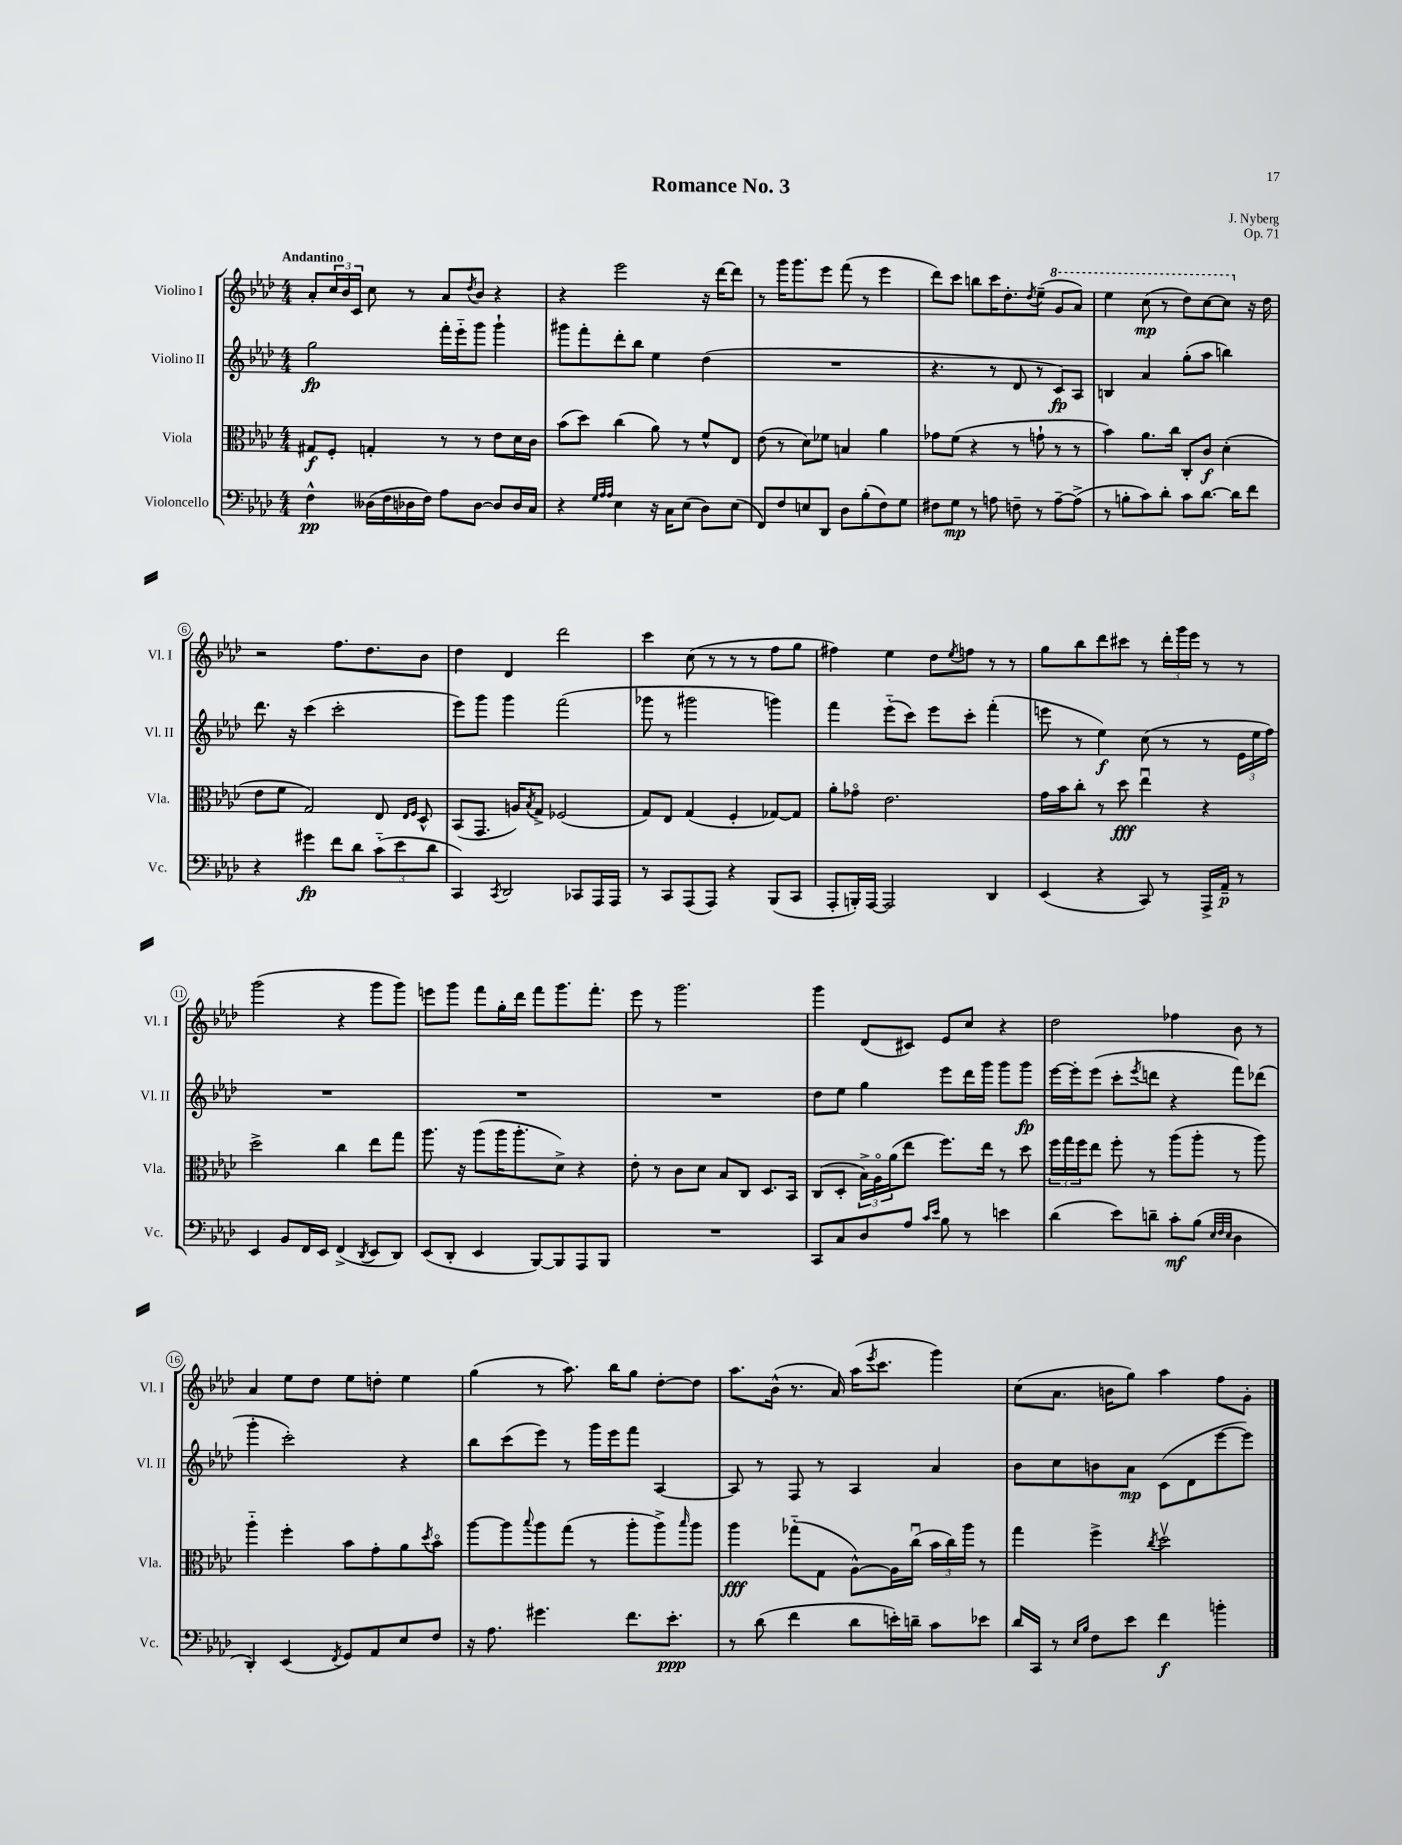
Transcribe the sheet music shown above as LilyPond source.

\header { title = "Romance No. 3" composer = "J. Nyberg" opus = "Op. 71" }
<<
\new StaffGroup <<
\new Staff = "s0" \with { instrumentName = "Violino I" shortInstrumentName = "Vl. I" } {
    \clef treble \key aes \major \numericTimeSignature \time 4/4 \tempo "Andantino"
    aes'8-. \tuplet 3/2 { c''16 bes'16 c'16 } c''8 r8 aes'8 \acciaccatura { des''8 } bes'8 r4 |
    r4 ees'''2 r16 des'''16~ des'''8 |
    r8 g'''16 g'''8. ees'''8 f'''8( r8 ees'''4 |
    des'''8) c'''8 b''8 c'''16 des''8.-. \acciaccatura { des''8 } ees''8--( \ottava #1 g''8 aes''8) |
    ees'''4 c'''8\mp( r8 des'''8) c'''8~ c'''8 \ottava #0 r16 des''16 |
    r2 f''8. des''8. bes'8 |
    des''4 des'4 des'''2 |
    c'''4 c''8( r8 r8 r8 f''8 g''8 |
    fis''4) ees''4 des''8 \acciaccatura { ees''8 } f''8 r8 r8 |
    g''8 bes''8 des'''8 cis'''8 r8 \tuplet 3/2 { des'''16-. g'''16 ees'''16 } r8 r8 |
    g'''2( r4 g'''8 g'''8) |
    e'''8 g'''8 f'''8 g''16-. des'''16 f'''8 g'''8. f'''8.-. |
    ees'''8 r8 g'''2. |
    g'''4 des'8( cis'8) ees'8 c''8 r4 |
    des''2 fes''4 bes'8 r8 |
    aes'4 ees''8 des''8 ees''8 d''8-. ees''4 |
    g''4( r8 aes''8.) bes''16 g''8 des''8~-. des''8 |
    aes''8. bes'16-^( r8. aes'16) aes''16( \acciaccatura { ees'''8 } c'''8. g'''4) |
    c''8( aes'8. b'16 g''8) aes''4 f''8 g'8-. \bar "|." |
}
\new Staff = "s1" \with { instrumentName = "Violino II" shortInstrumentName = "Vl. II" } {
    \clef treble \key aes \major \numericTimeSignature \time 4/4
    g''2\fp f'''16-. ees'''16-_ g'''8 g'''4-! |
    gis'''8 f'''8-. des'''8-. bes''8 ees''4 des''4( |
    R1 |
    r4. r8 des'8 r8 c'8\fp) aes8 |
    b4 aes'4 g''8-.( aes''8 b''4) |
    des'''8. r16 c'''4( c'''2-. |
    ees'''8) g'''8 g'''4 f'''2( |
    ges'''8 r8 gis'''2 g'''4) |
    f'''4 ees'''8-_( c'''8) ees'''8 c'''8-. f'''4-.( |
    e'''8 r8 ees''4\f) c''8( r8 r8 \tuplet 3/2 { ees'16 ees''16 f''16) } |
    R1 |
    R1 |
    R1 |
    des''8 ees''8 g''4 ees'''8 des'''16 g'''16 g'''8 g'''8\fp |
    ees'''16~ ees'''16-. ees'''8( c'''8-. \acciaccatura { ees'''8 } d'''8 r4 f'''8) des'''8( |
    g'''4-. c'''2-.) r4 |
    bes''8 c'''8( ees'''8) r8 g'''16 ees'''16 f'''8 aes4~ |
    aes8 r8 f8 r8 aes4 aes'4 |
    bes'8 c''8 b'8 aes'8\mp c'8( des'8 ees'''8~ ees'''8) \bar "|." |
}
\new Staff = "s2" \with { instrumentName = "Viola" shortInstrumentName = "Vla." } {
    \clef alto \key aes \major \numericTimeSignature \time 4/4
    gis8\f f8-. g4-. r8 r8 ees'8 des'16 c'16 |
    bes'8( des''8) c''4( aes'8) r8 f'8-^ ees8 |
    ees'8( r8 des'8) fes'8 b4 aes'4 |
    ges'8 f'8( r4 r8 g'8-! r8 r8 |
    bes'4) aes'8. c''16 c8-. c'8\f des'4-.( |
    ees'8 f'8 g2) ees8 \grace { ees16 f16 } des8-^ |
    bes,8( g,8. a16) \acciaccatura { bes8 } g8-> fes2( |
    g8) ees8 g4( f4-. ges8~) ges8 |
    aes'8-. ges'8\flageolet ees'2. |
    g'16 bes'16 c''8-. r8 des''8\fff ees''4\downbow r4 |
    des''2-> c''4 ees''8 g''8 |
    aes''8. r16 aes''8( aes''16 aes''8.-. des'8->) r4 |
    ees'8-. r8 c'8 des'8 bes8 c8 des8. bes,16 |
    c8( des8-. \tuplet 3/2 { bes16->) aes16\flageolet aes'16( } ees''8 f''8.) ees''16 r8 des''8 |
    \tuplet 3/2 { f''16 g''16 f''16 } ees''8 f''8-. r8 aes''8( aes''8-. r8 aes''8) |
    aes''4-_ f''4-. bes'8 g'8-. aes'8 \acciaccatura { des''8 } bes'8\flageolet |
    aes''8~ aes''8 \appoggiatura { bes''8 } aes''8 g''8( r8 aes''8-. aes''8->) \grace { bes''16 } aes''8 |
    aes''4\fff ges''8-_( g8 aes8~-^) aes16 c''16\downbow( \tuplet 3/2 { bes'16 c''16) aes''16 } r8 |
    g''4 f''4-> \acciaccatura { c''8 } des''2\upbow \bar "|." |
}
\new Staff = "s3" \with { instrumentName = "Violoncello" shortInstrumentName = "Vc." } {
    \clef bass \key aes \major \numericTimeSignature \time 4/4
    f4-^\pp deses16( f16 des16 f16) aes8 des8~ des8 des16 c16 |
    r4 \grace { g32 aes32 aes32 } ees4 r16 c16 ees8( des8) ees8( |
    f,8) f8 e8 des,8 des8 bes8-.( f8) g8 |
    fis8 g8\mp r8 a8 f8-- r8 a8~-- a8->( |
    r8 b8-. c'8) des'8-. c'8 des'8.~ des'16 f'8 |
    r4 gis'4\fp f'8 des'8 \tuplet 3/2 { c'8-_( ees'8 des'8 } |
    c,4) \acciaccatura { c,8 } des,2 ces,8 aes,,16 aes,,16 |
    r8 c,8 aes,,8( aes,,8) r4 bes,,8( c,8 |
    aes,,8-. b,,16-.) aes,,16~ aes,,2 des,4 |
    ees,4( r4 c,8) r8 aes,,16-> aes,16--\p r8 |
    ees,4 bes,8 f,16 ees,16 f,4->( \acciaccatura { des,8 } ees,8 des,8) |
    ees,8( des,8-. ees,4 bes,,8~) bes,,8 aes,,8 bes,,8 |
    R1 |
    c,8 c8 des8 aes8 \grace { c'16 ees'16 } bes8 r8 e'4 |
    des'4( ees'8) d'8-- c'8-.\mf bes8( \grace { ees32 f32 ees32 } des4 |
    des,4-.) ees,4( \acciaccatura { f,8 } g,8) aes,8 ees8 f8 |
    r16 aes8. gis'4. f'8. ees'8.-.\ppp |
    r8 des'8( f'4 des'8 e'16-.) d'16-- c'8 ees'8 |
    des'16 c,16 r8 \grace { ees16 bes16 } f8 ees'8 f'4\f b'4-. \bar "|." |
}
>>
>>
\layout { \context { \Score \override BarNumber.stencil = #(make-stencil-circler 0.1 0.3 ly:text-interface::print) } }
